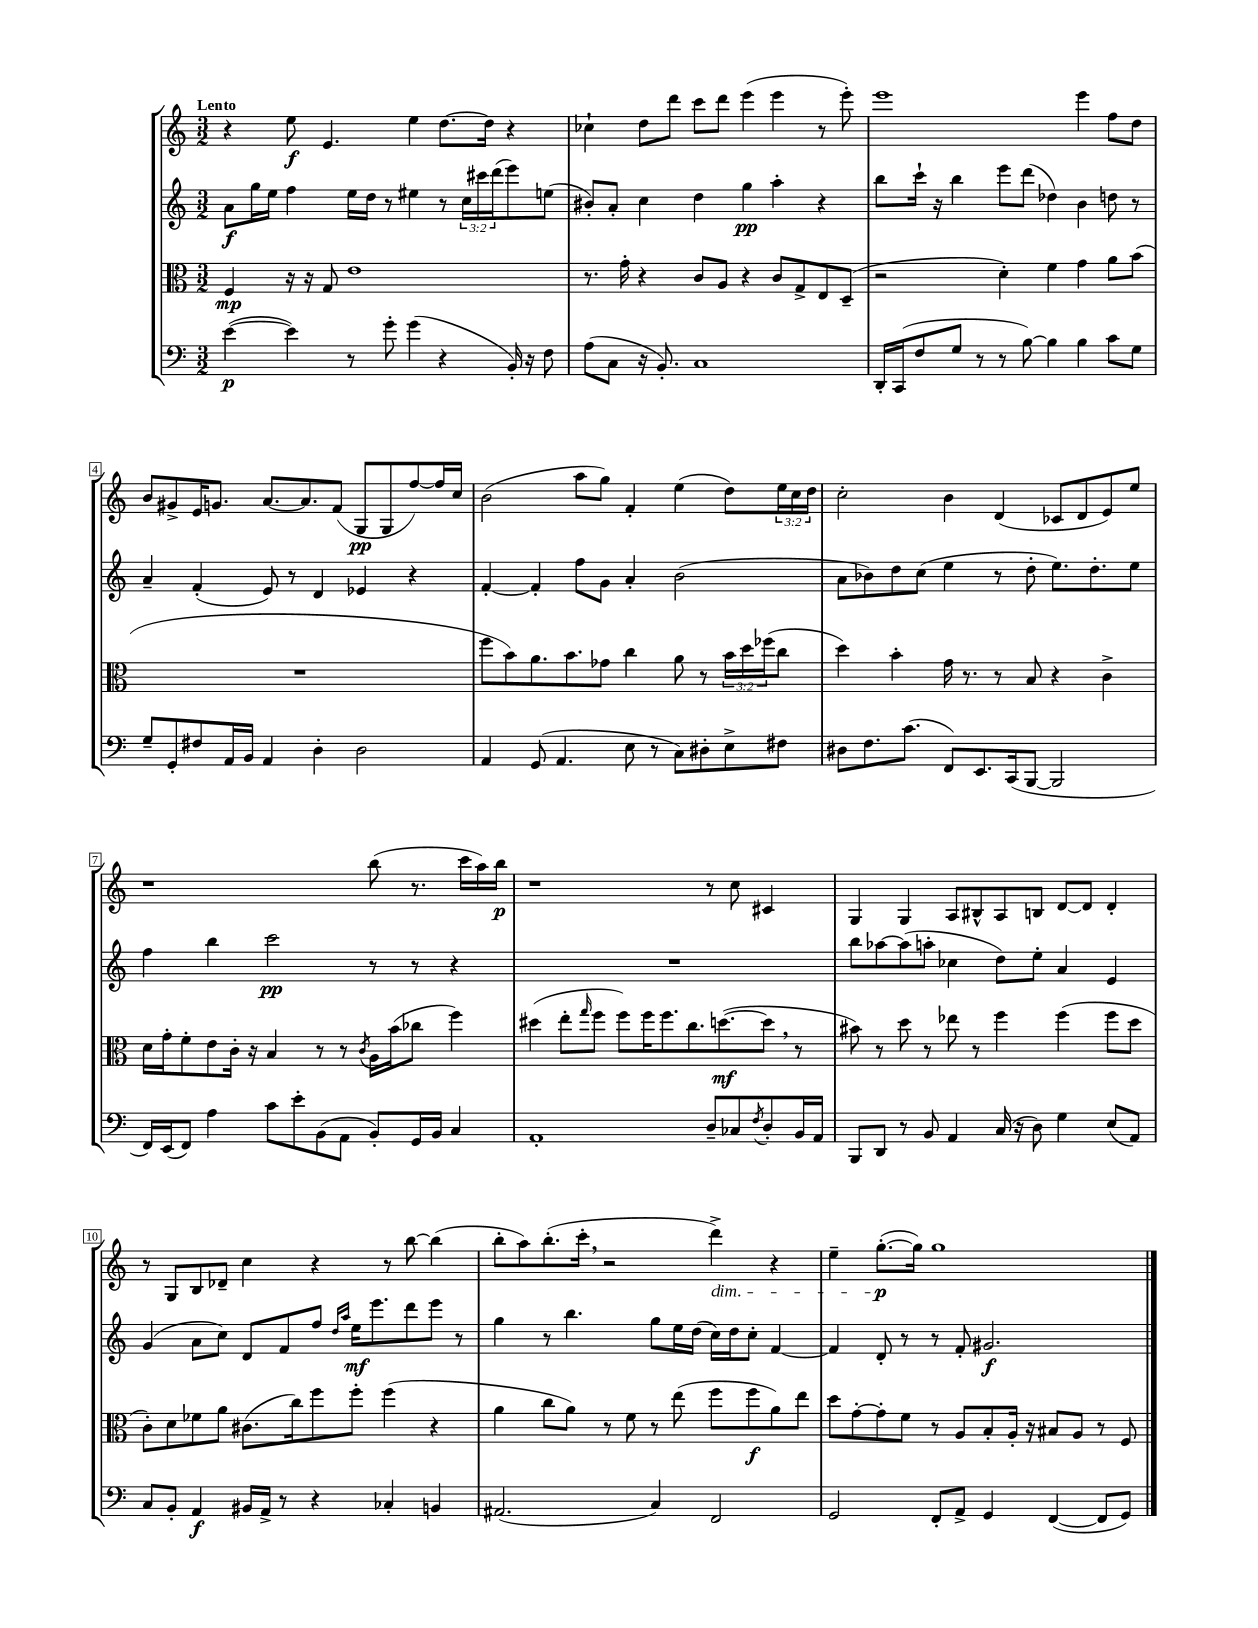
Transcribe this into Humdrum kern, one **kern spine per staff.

**kern	**kern	**kern	**kern
*staff4	*staff3	*staff2	*staff1
*clefF4	*clefC3	*clefG2	*clefG2
*k[]	*k[]	*k[]	*k[]
*M3/2	*M3/2	*M3/2	*M3/2
([4e	4F	8a	4r
.	.	16gg	.
.	.	16ee	.
4e])	16r	4ff	8ee
.	16r	.	.
.	8G	.	4.e
8r	1e	16ee	.
.	.	16dd	.
8g'	.	8r	.
(4g	.	4ee#	4ee
4r	.	8r	[8.dd
.	.	24cc	.
.	.	24ccc#	.
.	.	.	16dd]
.	.	(24ddd	.
16BB')	.	8eee)	4r
16r	.	.	.
8F	.	(8ee	.
=	=	=	=
(8A	8.r	8b#')	4cc-`
8C	.	8a'	.
.	16g'	.	.
16r	4r	4cc	8dd
8.BB')	.	.	.
.	.	.	8ddd
1C	8c	4dd	8ccc
.	8A	.	8ddd
.	4r	4gg	(4eee
.	8c	4aa'	4eee
.	8G^	.	.
.	8E	4r	8r
.	(8D~	.	8eee')
=	=	=	=
16DD'	2r	8bb	1eee
(16CC	.	.	.
8F	.	16ccc`	.
.	.	16r	.
8G	.	4bb	.
8r	.	.	.
8r	4d')	8eee	.
[8B)	.	(8ddd	.
4B]	4f	4dd-)	.
4B	4g	4b	4eee
8c	8a	8dd	8ff
8G	(8b	8r	8dd
=	=	=	=
8G~	1.r	4a~	8b
8GG'	.	.	8g#^
8F#	.	(4f'	16e
.	.	.	8.g
16AA	.	.	.
16BB	.	.	.
4AA	.	8e)	[8.a
.	.	8r	.
.	.	.	8.a]
4D'	.	4d	.
.	.	.	(8f
2D	.	4e-	8G
.	.	.	8G
.	.	4r	[8ff)
.	.	.	16ff]
.	.	.	16cc
=	=	=	=
4AA	8ff	[4f'	(2b
.	8b)	.	.
(8GG	8.a	4f']	.
4.AA	.	.	.
.	8.b	.	.
.	.	8ff	8aa
.	8g-	8g	8gg)
8E	4cc	4a'	4f'
8r	.	.	.
8C)	8a	(2b	(4ee
8D#'	8r	.	.
8E^	24b	.	8dd)
.	24dd	.	.
.	(24ff-	.	.
8F#	8cc	.	24ee
.	.	.	24cc
.	.	.	24dd
=	=	=	=
8D#	4dd)	8a	2cc'
8.F	.	8b-)	.
.	4b'	8dd	.
(8.c	.	.	.
.	.	(8cc	.
8FF)	16g	4ee	4b
.	8.r	.	.
8.EE	.	.	.
.	8r	8r	(4d
(16CC	.	.	.
[8BBB	8B	8dd'	.
2BBB]	4r	8.ee)	8c-
.	.	.	8d
.	.	8.dd'	.
.	4c^	.	8e)
.	.	8ee	8ee
=	=	=	=
16FF)	16d	4ff	1r
(16EE	16g'	.	.
8FF)	8f'	.	.
4A	8e	4bb	.
.	16c'	.	.
.	16r	.	.
8c	4B	2ccc	.
8e'	.	.	.
(8BB	8r	.	.
8AA	8r	.	.
.	8qc	.	.
8BB')	16A	8r	(8bb
.	(16b	.	.
16GG	8cc-	8r	8.r
16BB	.	.	.
4C	4ff)	4r	.
.	.	.	16ccc
.	.	.	16aa)
.	.	.	16bb
=	=	=	=
1AA'	(4dd#	1.r	1r
.	8ee'	.	.
.	16qqgg	.	.
.	8ff	.	.
.	8ff)	.	.
.	16ff	.	.
.	8.ff	.	.
.	8.cc	.	.
8D~	.	.	8r
.	([8.dd	.	.
8C-	.	.	8cc
8qF	.	.	.
8D'	8dd]	.	4c#
16BB	8r	.	.
16AA	.	.	.
=	=	=	=
8BBB	8b#)	8bb	4G
8DD	8r	[8aa-	.
8r	8dd	(8aa-]	4G
8BB	8r	8aa'	.
4AA	8ee-	4cc-	8A
.	8r	.	8B#^^
(16C	4ff	8dd)	8A
16r	.	.	.
8D)	.	8ee'	8B
4G	(4ff	4a	[8d
.	.	.	8d]
(8E	8ff	4e	4d'
8AA)	8dd	.	.
=	=	=	=
8C	8c')	(4g	8r
8BB'	8d	.	8G
4AA	8f-	8a	8B
.	8a	8cc)	8d-~
16BB#	(8.c#	8d	4cc
16AA^	.	.	.
8r	.	8f	.
.	16cc)	.	.
4r	8ff	8ff	4r
.	.	16qqdd	.
.	.	16qqaa	.
.	8ff'	16ee	.
.	.	8.eee	.
4C-'	(4ff	.	8r
.	.	8ddd	[8bb
4BB	4r	8eee	(4bb]
.	.	8r	.
=	=	=	=
(2.AA#	4a	4gg	8bb'
.	.	.	8aa)
.	8cc	8r	(8.bb'
.	8a)	4.bb	.
.	.	.	16ccc'
.	8r	.	2r
.	8f	.	.
4C)	8r	8gg	.
.	(8ee	16ee	.
.	.	(16dd	.
2FF	8ff	16cc)	4ddd^)
.	.	16dd	.
.	8ff	8cc'	.
.	8a)	[4f	4r
.	8ee	.	.
=	=	=	=
2GG	8dd	4f]	4ee~
.	[8g'	.	.
.	8g']	8d'	([8.gg'
.	8f	8r	.
.	.	.	16gg])
8FF'	8r	8r	1gg
8AA^	8A	8f'	.
4GG	8B'	2.g#	.
.	16A'	.	.
.	16r	.	.
([4FF	8B#	.	.
.	8A	.	.
8FF]	8r	.	.
8GG)	8F	.	.
==	==	==	==
*-	*-	*-	*-
